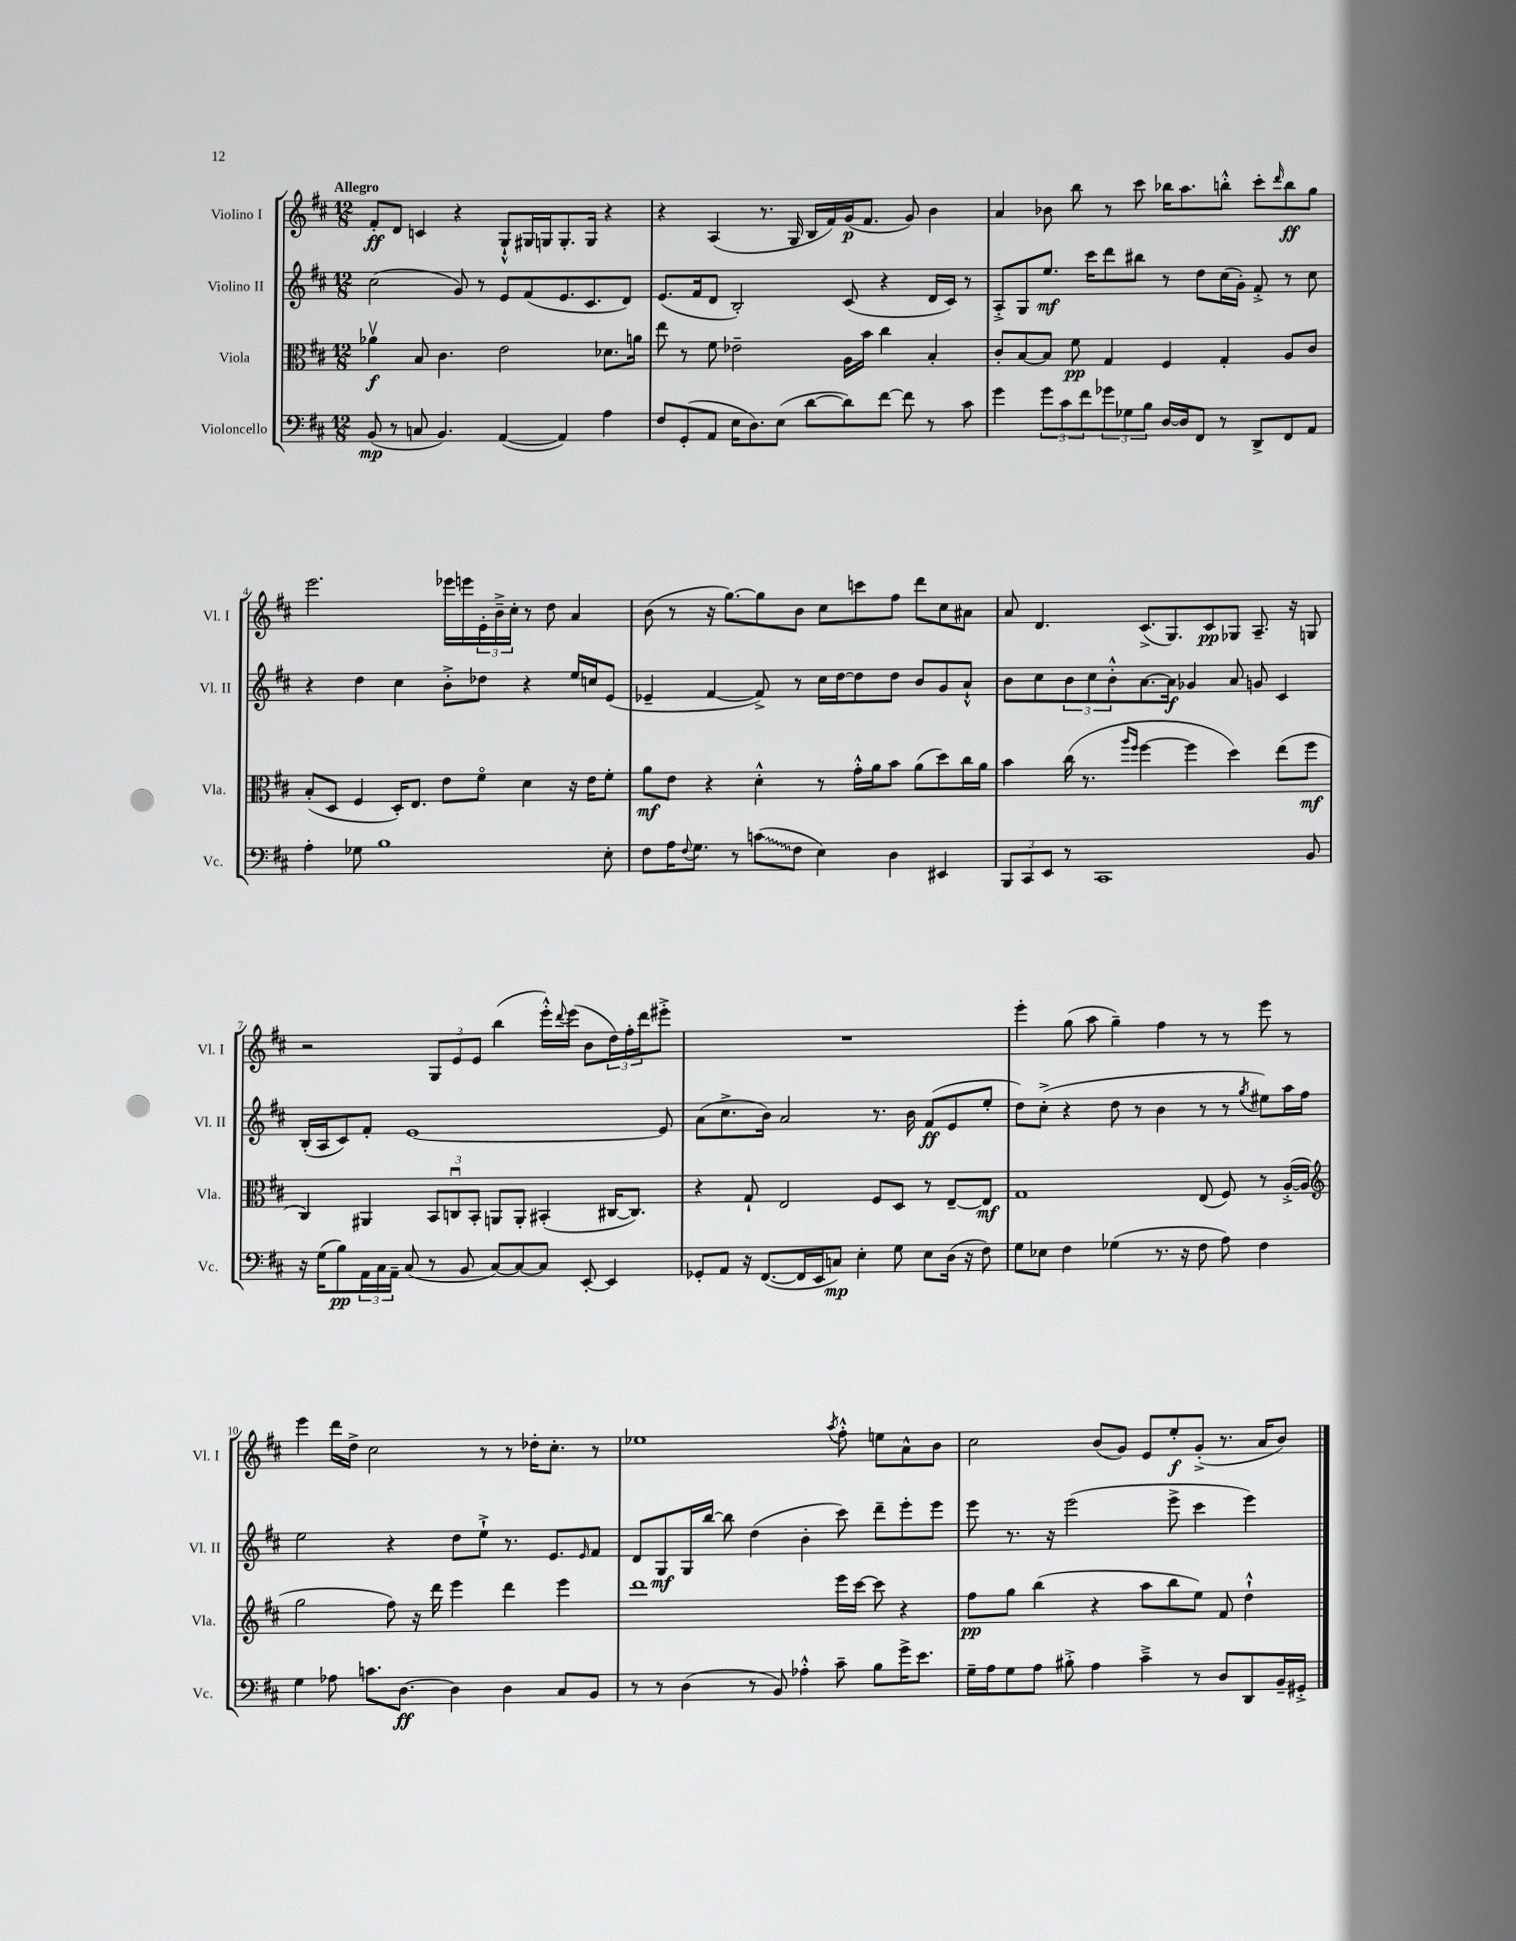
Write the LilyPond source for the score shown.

<<
\new StaffGroup <<
\new Staff = "s0" \with { instrumentName = "Violino I" shortInstrumentName = "Vl. I" } {
    \clef treble \key d \major \numericTimeSignature \time 12/8 \tempo "Allegro"
    fis'8-.\ff d'8 c'4 r4 g8-!-^ gis16 g16 g8.-. g16 r4 |
    r4 a4( r8. g16 b16 fis'16) g'16\p( fis'8. g'8) b'4 |
    a'4 bes'8 b''8 r8 cis'''8 bes''16 a''8. b''8-.-^ cis'''8-. \grace { d'''16 } b''8\ff g''8 |
    e'''2. ees'''16 e'''16 \tuplet 3/2 { e'16-. b'16---> cis''16-. } r8 d''8 a'4 |
    b'8( r8 r16 g''8.~) g''8 b'8 cis''8 c'''8 fis''8 d'''8 cis''8 ais'8 |
    a'8 d'4. cis'8.->( g8.) cis'8\pp ges8 a8.-- r16 g8 |
    r2 \tuplet 3/2 { g8 e'8 e'8 } b''4( e'''16-.-^) \appoggiatura { d'''8 } e'''16( b'8 \tuplet 3/2 { d''16) fis''16-. d'''16 } eis'''8-.-> |
    R1. |
    e'''4-. g''8( a''8 g''4--) fis''4 r8 r8 e'''8 r8 |
    e'''4 d'''16 d''16-> cis''2 r8 r8 des''16-. cis''8.-. r8 |
    ees''1 \acciaccatura { a''8 } fis''8-.-^ e''8 a'8-^ b'8 |
    cis''2 b'8( g'8) e'8 e''8-.\f g'8-.->( r8. a'16 b'8) \bar "|." |
}
\new Staff = "s1" \with { instrumentName = "Violino II" shortInstrumentName = "Vl. II" } {
    \clef treble \key d \major \numericTimeSignature \time 12/8
    cis''2( g'8) r8 e'8 fis'8( e'8. cis'8. d'8) |
    e'8.( fis'16 d'8 b2-.) cis'8( r4 d'16 cis'16) r8 |
    a8-.-> g8 e''8.\mf cis'''16 d'''8 bis''8 r8 d''8 cis''16( g'16-.) fis'8-.-> r8 cis''8 |
    r4 d''4 cis''4 b'8-.-> des''8 r4 e''16 c''16 e'8( |
    ees'4-- fis'4~ fis'8->) r8 cis''16 d''16~ d''8 d''8 b'8 g'8 a'8-!-^ |
    b'8 cis''8 \tuplet 3/2 { b'8 cis''8 b'8-.-^ } a'8.~ a'16\f ges'4 a'8 g'8 cis'4 |
    b16-.( a16 cis'8) fis'8-. e'1~ e'8 |
    a'8( cis''8.-> b'16) a'2 r8. b'16 fis'8\ff( e'8 e''8-. |
    d''8) cis''8-.->( r4 d''8 r8 b'4 r8 r8 \acciaccatura { g''8 } eis''8) a''16 fis''16 |
    e''2 r4 d''8 e''8-!-> r8. e'8. \grace { e'16 } fis'8 |
    d'8 g8\mf g16 b''16~ b''8 d''4( b'4-. cis'''8) d'''8-- e'''8-. e'''8 |
    e'''8 r8. r16 e'''2( e'''8-> cis'''4 e'''4) \bar "|." |
}
\new Staff = "s2" \with { instrumentName = "Viola" shortInstrumentName = "Vla." } {
    \clef alto \key d \major \numericTimeSignature \time 12/8
    aes'4\upbow\f b8 cis'4. e'2 des'8. a'16 |
    e''8 r8 fis'8 ees'2-- a16 b'16 cis''4 b4-. |
    cis'8-. b8~ b8 fis'8\pp g4 fis4 g4-. a8 cis'8 |
    b8-.( d8 fis4 d16-.) e8. e'8 fis'8\flageolet d'4 r16 e'16 fis'8-. |
    a'8\mf e'8 r4 d'4-.-^ r8 g'16-.-^ a'16 b'8 a'8( d''8) cis''16 a'16 |
    b'4 cis''16( r8. \grace { a''16 fis''16 } fis''4~ fis''4 d''4) e''8( fis''8\mf |
    cis4) ais,4 \tuplet 3/2 { b,8 c8\downbow b,8-. } a,8 a,8-. bis,4-.( cis16~ cis8.) |
    r4 g8-! e2 fis8 d8 r8 e8~-- e8\mf |
    g1 e8( fis8) r8 a16~-.->( a16 |
    \clef treble g''2 fis''8) r16 d'''16 e'''4 d'''4 e'''4 |
    d'''1 e'''16 cis'''16~ cis'''8 r4 |
    fis''8\pp g''8 b''4( r4 a''8 b''8 e''8) fis'8 d''4-!-^ \bar "|." |
}
\new Staff = "s3" \with { instrumentName = "Violoncello" shortInstrumentName = "Vc." } {
    \clef bass \key d \major \numericTimeSignature \time 12/8
    b,8\mp( r8 c8 b,4.) a,4~( a,4) a4 |
    fis8 g,8-.( a,8 e16 d8.) e8( d'8~ d'8) fis'8~ fis'8 r8 cis'8 |
    g'4 \tuplet 3/2 { g'8 cis'8 fis'8 } \tuplet 3/2 { ges'8 ges8 b8 } d16~ d16 fis,8 r8 d,8-> fis,8 a,8 |
    a4-. ges8 b1 e8-. |
    fis8 a16 \appoggiatura { fis8 } g8. r8 \once \override Glissando.style = #'zigzag c'8\glissando( fis8 e4) d4 eis,4 |
    \tuplet 3/2 { b,,8 cis,8 e,8 } r8 cis,1 b,8 |
    r16 g16( b8\pp) \tuplet 3/2 { a,16 cis16 a,16-- } cis8( r8 b,8 cis8~) cis8~ cis8 e,8~-. e,4 |
    ges,8-. a,8 r16 fis,8.~( fis,16 e,16 c8\mp) e4-. g8 e8 d16( r16 fis8) |
    g8 ees8 fis4 ges4( r8. r16 fis8 a8) fis4 |
    g4 aes8 c'8. d8.~\ff d4 d4 cis8 b,8 |
    r8 r8 d4( r8 b,8) aes4-.-^ cis'8-- b8 g'16-> e'8. |
    g16-- a16 g8 a8 bis8-.-> a4 cis'4---> r8 d8 d,8 b,16-- gis,16-.-> \bar "|." |
}
>>
>>
